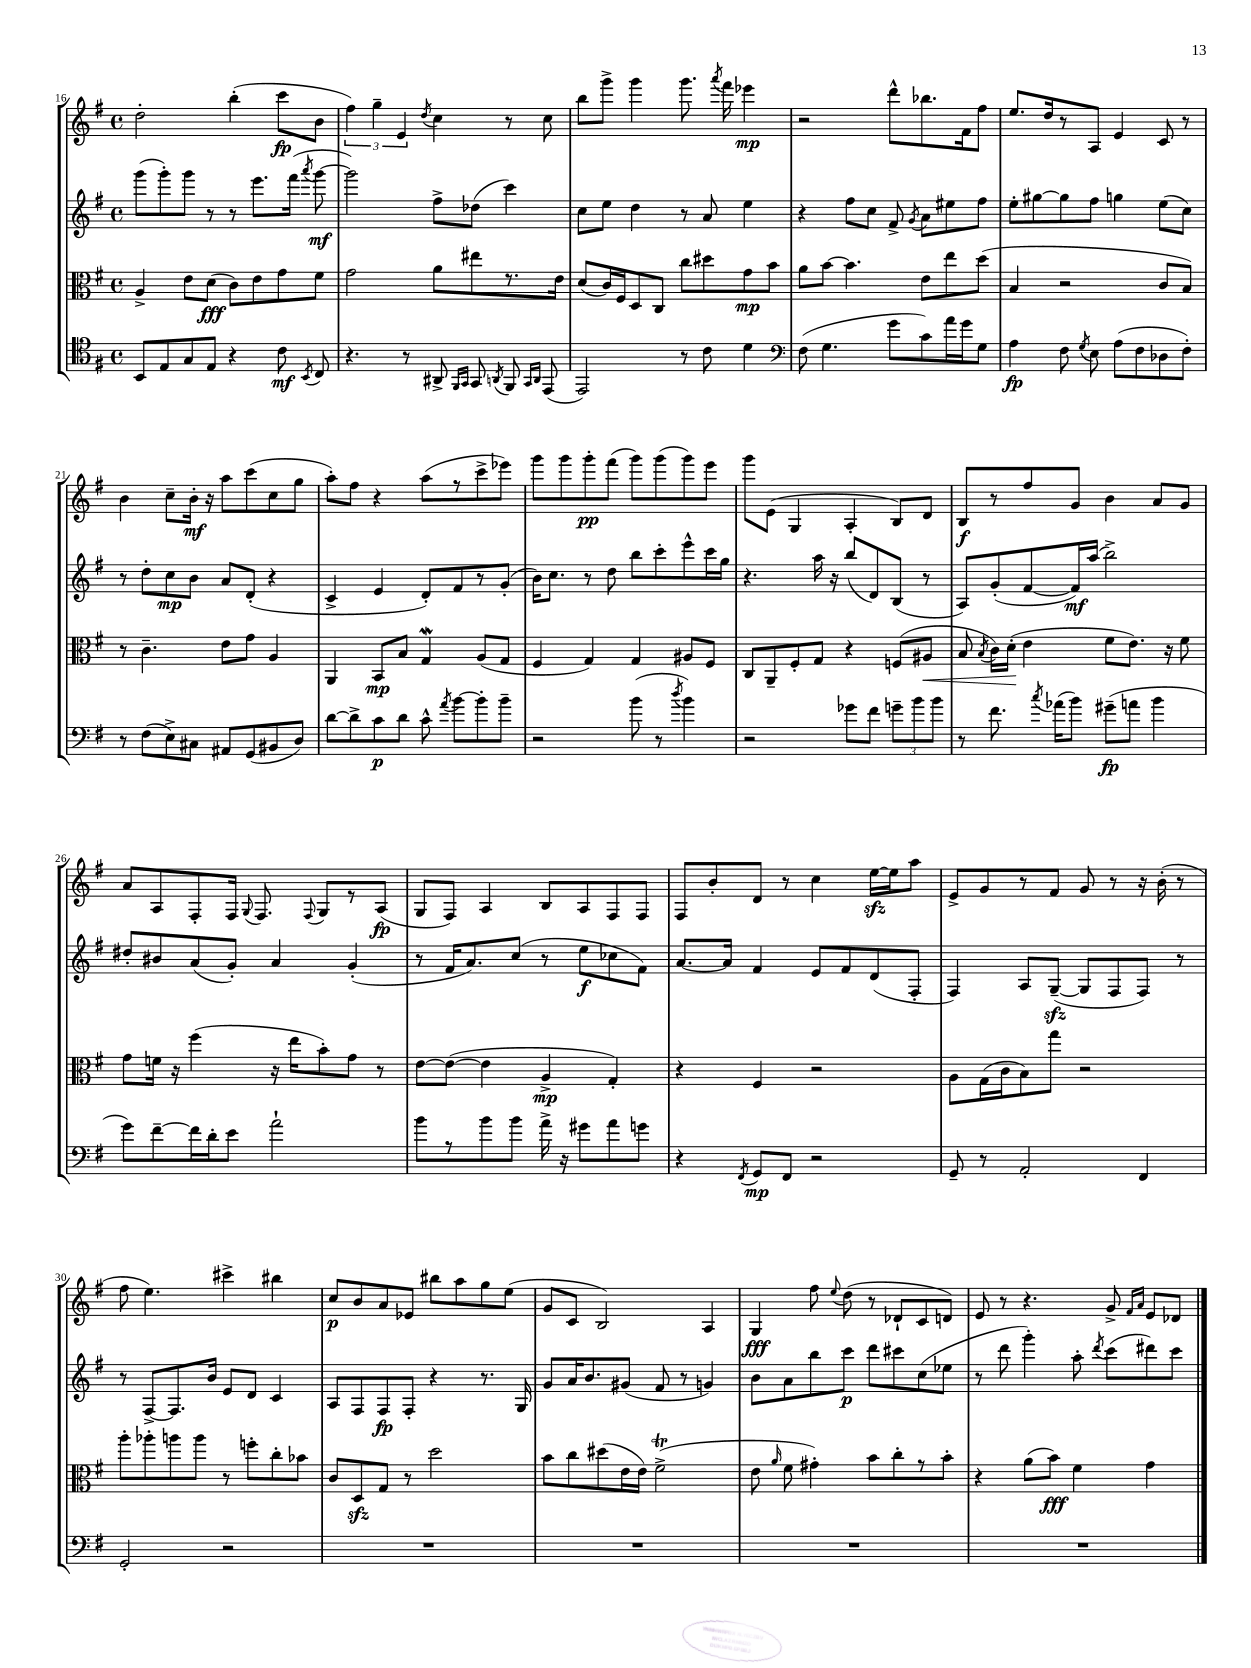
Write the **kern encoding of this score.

**kern	**kern	**kern	**kern
*staff4	*staff3	*staff2	*staff1
*clefC4	*clefC3	*clefG2	*clefG2
*k[f#]	*k[f#]	*k[f#]	*k[f#]
*M4/4	*M4/4	*M4/4	*M4/4
*met(c)	*met(c)	*met(c)	*met(c)
8BB/L	4A^/	(8ggg\L	2dd'\
8E/	.	8ggg'\)	.
8G/	8e\L	8ggg\J	.
8E/J	(8d\J	8r	.
4r	8c\L)	8r	(4bb'\
.	8e\	8.eee\L	.
8c\	8g\	.	8ccc\L
.	.	(16fff#\Jk	.
8qBB/	.	8qaaa/	.
8C/	8f#\J	[8ggg\	8b\J
=	=	=	=
4.r	2g\	2ggg\])	6ff#\)
.	.	.	6gg~\
.	.	.	6e/
8r	.	.	.
.	.	.	8qdd/
8AA#^/	8a\L	8ff#^\L	4cc\
16qqFF#/LL	.	.	.
16qqGG/JJ	.	.	.
8GG/	8ee#\	(8dd-\J	.
8qAA/	.	.	.
8FF#/	8.r	4ccc\)	8r
16qqGG/LL	.	.	.
16qqAA/JJ	.	.	.
(8EE/	.	.	8cc\
.	16e\Jk	.	.
=	=	=	=
2EE/)	(8d/L	8cc\L	8bb\L
.	16c/L)	8ee\J	8ggg^\J
.	16F#/J	.	.
.	8D/	4dd\	4ggg\
.	8C/J	.	.
8r	8cc\L	8r	8.ggg\
8c\	8dd#\	8a/	.
.	.	.	8qaaa/
.	.	.	16fff#\
4d\	8g\	4ee\	4eee-\
.	8b\J	.	.
=	=	=	=
*clefF4	*	*	*
(8F#\	8a\L	4r	2r
4.G\	[8b\J	.	.
.	4.b\]	8ff#\L	.
.	.	8cc\J	.
8g\L	.	8f#^/	8ddd^^\L
.	.	8qg/	.
8c\)	8e\L	8a\L	8.bb-\
16a\L	8ee\	8ee#\	.
16g\J	.	.	16f#\k
8G\J	(8dd\J	8ff#\J	8ff#\J
=	=	=	=
4A\	4B/	8ee'\L	8.ee/L
.	.	[8gg#\	.
.	.	.	16dd/k
8F#\	2r	8gg#\]	8r
8qG/	.	.	.
8E\	.	8ff#\J	8A/J
(8A\L	.	4gg\	4e/
8F#\	.	.	.
8D-\	8c/L	(8ee\L	8c/
8F#'\J)	8B/J)	8cc\J)	8r
=	=	=	=
8r	8r	8r	4b\
(8F#\L	4.c~\	8dd'\L	.
8E^\)	.	8cc\	8cc~\L
8C#\J	.	8b\J	16b'\Jk
.	.	.	16r
8AA#/L	8e\L	8a/L	8aa\L
(8GG/	8g\J	(8d'/J	(8ccc\
8BB#/	4A/	4r	8cc\
8D/J)	.	.	8gg\J
=	=	=	=
[8d\L	4AA/	4c^/	8aa'\L)
8d^\]	.	.	8ff#\J
8c\	8BB/L	4e/	4r
8d\J	8B/J	.	.
8c^^\	4G/	8d'/L)	(8aa\L
8qa/	.	.	.
[8b\L	.	8f#/	8r
8b'\]	(8A/L	8r	8ccc^\
8b~\J	8G/J	(8g'/J	8eee-\J)
=	=	=	=
2r	4F#/	16b\LK)	8ggg\L
.	.	8.cc\J	.
.	.	.	8ggg\
.	4G/)	8r	8ggg'\
.	.	8dd\	(8fff#\J
(8b\	4G/	8bb\L	8ggg\L)
8r	.	8ccc'\	(8ggg\
8qdd/	.	.	.
4b\)	8A#/L	8eee^^\	8ggg\)
.	8F#/J	16ccc\L	8eee\J
.	.	16gg\JJ	.
=	=	=	=
2r	8C/L	4.r	8ggg\L
.	8AA~/	.	(8e\J
.	8F#'/	.	4G/
.	8G/J	16aa\	.
.	.	16r	.
8g-\L	4r	(8bb/L	4A'/
8f#\J	.	8d/)	.
12g~\L	(8F/L	(8B/J	8B/L)
12b\	.	.	.
.	8A#/J	8r	8d/J
12b\J	.	.	.
=	=	=	=
8r	8B/	8A/L)	8B/L
.	8qB/	.	.
8.f#\	16c\LL)	(8g'/	8r
.	(16d'\JJ	.	.
.	4e\	[8f#/	8ff#/
8qcc/	.	.	.
(16a-\LK	.	.	.
8b\J)	.	16f#/]L)	8g/J
.	.	(16aa/JJ	.
(8g#~\L	8f#\L	2bb^\)	4b\
8a\J	8.e\J)	.	.
4b\	.	.	8a/L
.	16r	.	.
.	8f#\	.	8g/J
=	=	=	=
8g\L)	8g\L	8dd#'/L	8a/L
[8f#~\	16f\Jk	8b#/	8A/
.	16r	.	.
16f#\]L	(4ff#\	(8a/	8F#'/
16d'\J	.	.	.
8e\J	.	8g'/J)	16F#/Jk
.	.	.	8qqG/
.	.	.	8.F#/
2a`\	16r	4a/	.
.	16ee\LK	.	.
.	.	.	8qqF#/
.	8b'\)	.	8G/L
.	8g\J	(4g'/	8r
.	8r	.	(8A/J
=	=	=	=
8b\L	[8e\L	8r	8G/L
8r	(8e\_J	16f#/LK	8F#/J)
.	.	8.a/)	.
8b\	4e\]	.	4A/
8b\J	.	(8cc/J	.
16a^\	4A^/	8r	8B/L
16r	.	.	.
8g#\L	.	8ee\L	8A/
8a\	4G'/)	8cc-\	8F#/
8g\J	.	8f#\J)	8F#/J
=	=	=	=
4r	4r	[8.a/L	8F#/L
.	.	.	8b'/
.	.	16a/]Jk	.
8qFF#/	.	.	.
8GG/L	4F#/	4f#/	8d/J
8FF#/J	.	.	8r
2r	2r	8e/L	4cc\
.	.	8f#/	.
.	.	(8d/	[16ee\LL
.	.	.	16ee\]J
.	.	8F#'/J	8aa\J
=	=	=	=
8GG~/	8A\L	4F#/)	8e^/L
8r	(16G\L	.	8g/
.	16c\J	.	.
2AA'/	8B\)	8A/L	8r
.	8gg\J	([8G~/J	8f#/J
.	2r	8G/]L	8g/
.	.	8F#/	8r
4FF#/	.	8F#/J)	16r
.	.	.	(16b'\
.	.	8r	8r
=	=	=	=
2GG'/	8aa'\L	8r	8ff#\
.	8aa-'\	[8F#^/L	4.ee\)
.	8aa\	8.F#/]	.
.	8aa\J	.	.
.	.	16b/Jk	.
2r	8r	8e/L	4ccc#^\
.	8ff'\L	8d/J	.
.	8cc'\	4c/	4bb#\
.	8b-\J	.	.
=	=	=	=
1r	8c/L	8A/L	8cc/L
.	8D/	8F#/	8b/
.	8G/J	8F#/	8a/
.	8r	8F#'/J	8e-/J
.	2dd\	4r	8bb#\L
.	.	.	8aa\
.	.	8.r	8gg\
.	.	.	(8ee\J
.	.	16G/	.
=	=	=	=
1r	8b\L	8g/L	8g/L
.	8cc\	16a/K	8c/J
.	.	8.b/	.
.	(8dd#\	.	2B/)
.	16e\L	(8g#/J	.
.	16e\JJ)	.	.
.	(2f#^\	8f#/	.
.	.	8r	.
.	.	4g/)	4A/
=	=	=	=
1r	8e\	8b\L	4G/
.	16qqa/	.	.
.	8f#\	8a\	.
.	4g#'\)	8bb\	8ff#\
.	.	.	8qqee/
.	.	8ccc\J	(8dd\
.	8b\L	8ddd\L	8r
.	8cc'\	8ccc#\	8d-`/L
.	8r	(8cc\	8c/
.	8b'\J	8ee-\J	8d/J)
=	=	=	=
1r	4r	8r	8e/
.	.	8ddd\	8r
.	(8a\L	4ggg'\)	4.r
.	8b\J)	.	.
.	4f#\	8aa'\	.
.	.	8qddd/	.
.	.	(8ccc\L	8g^/
.	.	.	16qqf#/LL
.	.	.	16qqa/JJ
.	4g\	8ddd#\)	8e/L
.	.	8ccc\J	8d-/J
==	==	==	==
*-	*-	*-	*-
